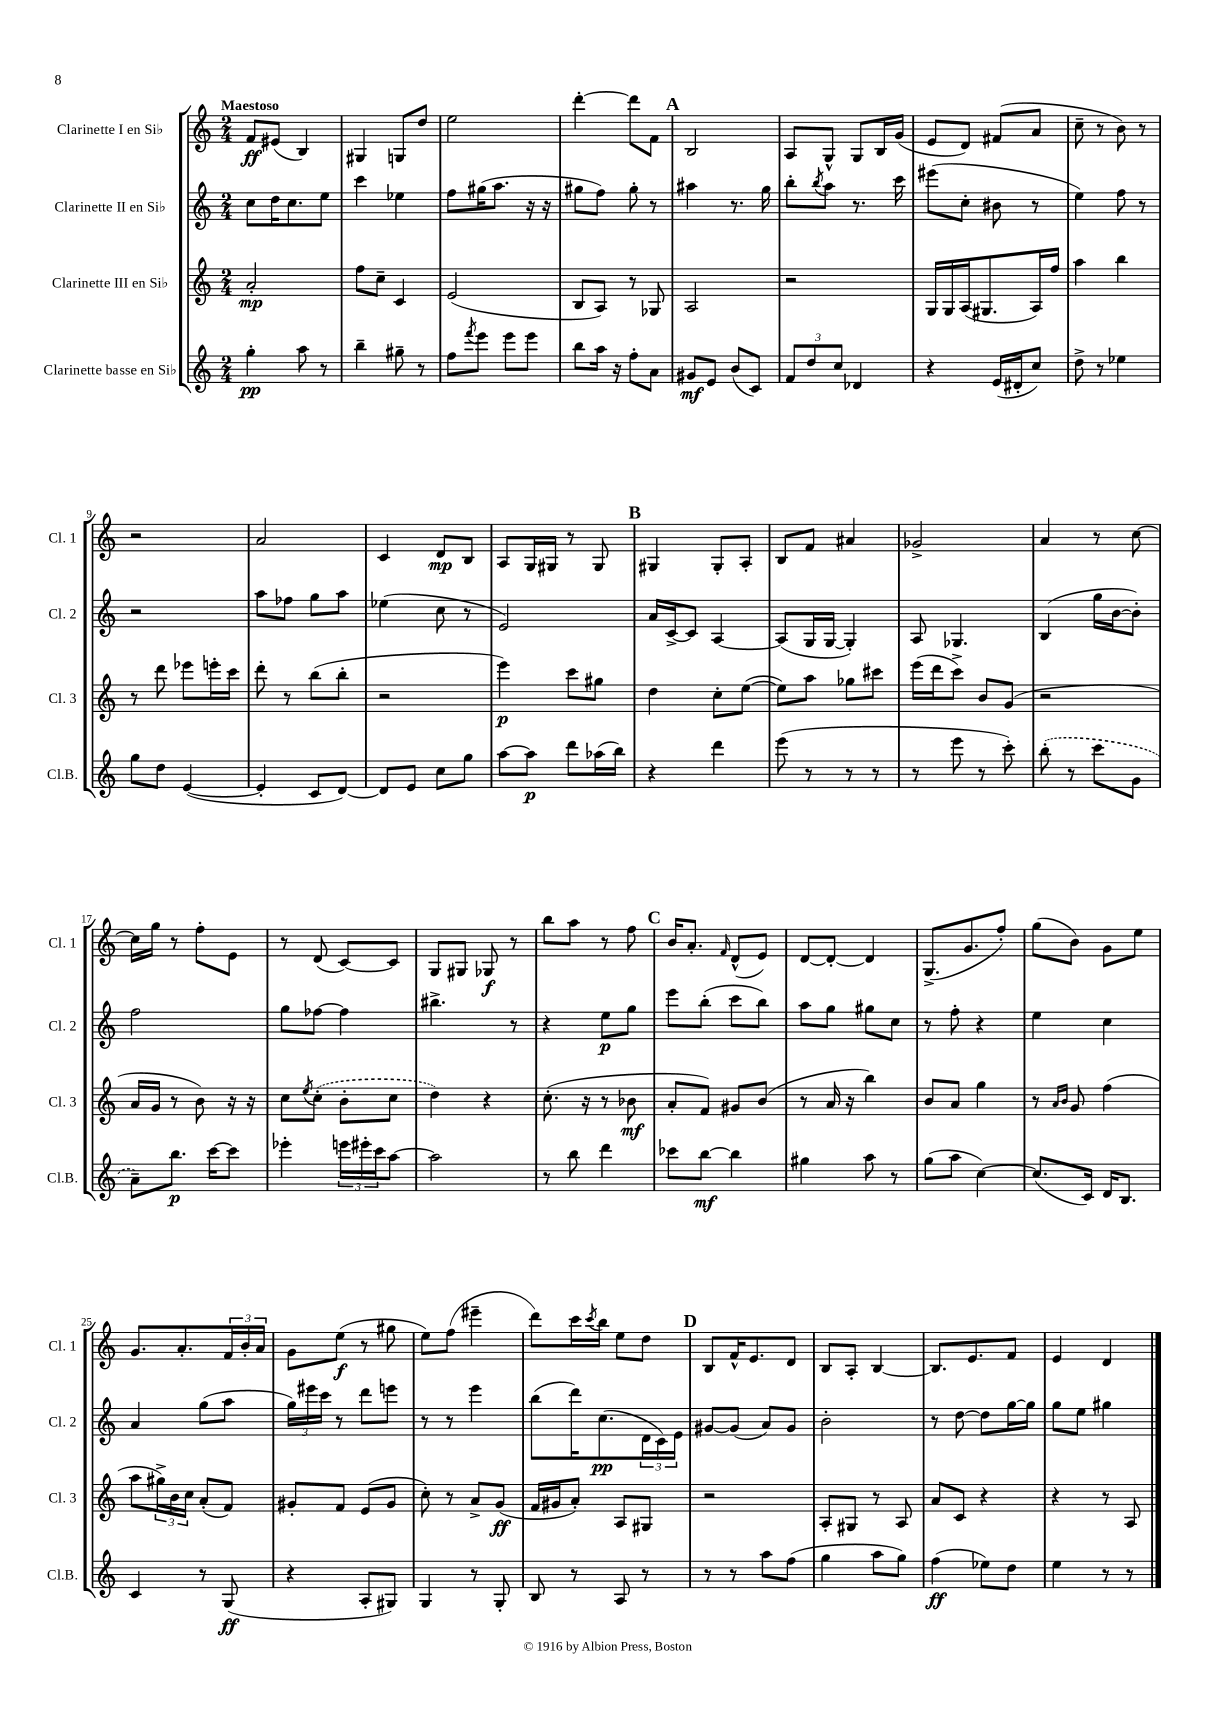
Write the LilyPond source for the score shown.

<<
\new StaffGroup <<
\new Staff = "s0" \with { instrumentName = "Clarinette I en Sib" shortInstrumentName = "Cl. 1" } {
    \clef treble \key c \major \numericTimeSignature \time 2/4 \tempo "Maestoso"
    f'8\ff eis'8( b4) |
    gis4 g8 d''8 |
    e''2 |
    d'''4~-. d'''8 f'8 |
    \mark \markup { \bold "A" } b2 |
    a8 g8-^ g8 b16 g'16( |
    e'8 d'8) fis'8( a'8 |
    c''8-- r8 b'8) r8 |
    r2 |
    a'2 |
    c'4 d'8\mp b8 |
    a8 g16 gis16 r8 gis8 |
    \mark \markup { \bold "B" } gis4 gis8-. a8-. |
    b8 f'8 ais'4 |
    ges'2-> |
    a'4 r8 c''8~ |
    c''16 g''16 r8 f''8-. e'8 |
    r8 d'8( c'8~) c'8 |
    g8 gis8 ges8\f r8 |
    b''8 a''8 r8 f''8 |
    \mark \markup { \bold "C" } b'16 a'8.-. \grace { f'16 } d'8-^( e'8) |
    d'8~ d'8~-. d'4 |
    g8.->( g'8. f''8-.) |
    g''8( b'8) g'8 e''8 |
    g'8. a'8.-. \tuplet 3/2 { f'16 b'16-. a'16 } |
    g'8 e''8\f( r8 gis''8 |
    e''8) f''8( eis'''4-- |
    d'''8) c'''16 \acciaccatura { c'''8 } b''16 e''8 d''8 |
    \mark \markup { \bold "D" } b8 f'16-^ e'8. d'8 |
    b8 a8-. b4~ |
    b8. e'8. f'8 |
    e'4 d'4 \bar "|." |
}
\new Staff = "s1" \with { instrumentName = "Clarinette II en Sib" shortInstrumentName = "Cl. 2" } {
    \clef treble \key c \major \numericTimeSignature \time 2/4
    c''8 d''16 c''8. e''8 |
    c'''4 ees''4 |
    f''8 gis''16( a''8. r16 r16 |
    gis''8 f''8) gis''8-. r8 |
    \mark \markup { \bold "A" } ais''4 r8. g''16 |
    b''8-. \acciaccatura { b''8 } a''8 r8. c'''16 |
    eis'''8( c''8-. bis'8 r8 |
    e''4) f''8 r8 |
    r2 |
    a''8 fes''8 g''8 a''8 |
    ees''4( c''8 r8 |
    e'2) |
    \mark \markup { \bold "B" } a'16 c'16~-> c'8 a4~ |
    a8( g16 g16~ g4-.) |
    a8 ges4. |
    b4( g''16 b'16~ b'8-.) |
    f''2 |
    g''8 fes''8~ fes''4 |
    bis''4.-> r8 |
    r4 e''8\p g''8 |
    \mark \markup { \bold "C" } e'''8 b''8-.( c'''8 b''8) |
    a''8 g''8 gis''8 c''8 |
    r8 f''8-. r4 |
    e''4 c''4 |
    a'4 g''8( a''8 |
    \tuplet 3/2 { g''16) eis'''16 c'''16 } r8 d'''8 e'''8 |
    r8 r8 e'''4 |
    b''8( d'''16) c''8.\pp( \tuplet 3/2 { d'16 c'16) e'16 } |
    \mark \markup { \bold "D" } gis'8~ gis'8( a'8) gis'8 |
    b'2-. |
    r8 d''8~ d''8 g''16~ g''16 |
    g''8 e''8 gis''4 \bar "|." |
}
\new Staff = "s2" \with { instrumentName = "Clarinette III en Sib" shortInstrumentName = "Cl. 3" } {
    \clef treble \key c \major \numericTimeSignature \time 2/4
    a'2-.\mp |
    f''8 c''8-- c'4 |
    e'2( |
    b8 a8) r8 ges8 |
    \mark \markup { \bold "A" } a2 |
    r2 |
    g16 g16 a16( gis8. a16) f''16 |
    a''4 b''4 |
    r8 d'''8 ees'''8 e'''16-. c'''16 |
    d'''8-. r8 b''8( b''8-. |
    r2 |
    e'''4\p) c'''8 gis''8 |
    \mark \markup { \bold "B" } d''4 c''8-. e''8~( |
    e''8) a''8 ges''8 cis'''8 |
    e'''16( d'''16 c'''8->) b'8 g'8( |
    r2 |
    a'16 g'16 r8 b'8) r16 r16 |
    c''8 \acciaccatura { e''8 } \once \slurDashed c''8-.( b'8-. c''8 |
    d''4) r4 |
    c''8.-.( r16 r8 bes'8\mf |
    \mark \markup { \bold "C" } a'8-. f'8) gis'8 b'8( |
    r8 a'16 r16 b''4) |
    b'8 a'8 g''4 |
    r8 \grace { a'16 b'16 } g'8 f''4( |
    a''8 \tuplet 3/2 { gis''16->) b'16 c''16 } a'8-.( f'8) |
    gis'8-. f'8 e'8( gis'8 |
    c''8-.) r8 a'8-> g'8\ff( |
    f'16 gis'16 a'8-.) a8 gis8 |
    \mark \markup { \bold "D" } r2 |
    a8-. gis8 r8 a8 |
    a'8 c'8 r4 |
    r4 r8 a8 \bar "|." |
}
\new Staff = "s3" \with { instrumentName = "Clarinette basse en Sib" shortInstrumentName = "Cl.B." } {
    \clef treble \key c \major \numericTimeSignature \time 2/4
    g''4-.\pp a''8 r8 |
    b''4-- gis''8-- r8 |
    f''8 \acciaccatura { f'''8 } e'''8 e'''8 e'''8 |
    b''8 a''16 r16 f''8-. a'8 |
    \mark \markup { \bold "A" } gis'8\mf e'8 b'8( c'8) |
    \tuplet 3/2 { f'8 d''8 c''8 } des'4 |
    r4 e'16( dis'16-. c''8) |
    d''8-> r8 ees''4 |
    g''8 d''8 e'4~( |
    e'4-. c'8 d'8~) |
    d'8 e'8 c''8 g''8 |
    a''8~ a''8\p d'''8 aes''16( b''16) |
    \mark \markup { \bold "B" } r4 d'''4 |
    e'''8( r8 r8 r8 |
    r8 e'''8 r8 c'''8-.) |
    \once \slurDashed b''8-.( r8 c'''8 g'8 |
    a'8--) b''8.\p c'''16~ c'''8 |
    ees'''4-. \tuplet 3/2 { e'''16 eis'''16-. c'''16 } a''8~ |
    a''2 |
    r8 b''8 d'''4 |
    \mark \markup { \bold "C" } ces'''8 b''8~\mf b''4 |
    gis''4 a''8 r8 |
    g''8( a''8 c''4~) |
    c''8.( c'16) d'16 b8. |
    c'4 r8 g8\ff( |
    r4 a8-. gis8) |
    g4 r8 g8-. |
    b8 r8 a8 r8 |
    \mark \markup { \bold "D" } r8 r8 a''8 f''8( |
    g''4 a''8 g''8) |
    f''4\ff( ees''8) d''8 |
    e''4 r8 r8 \bar "|." |
}
>>
>>
